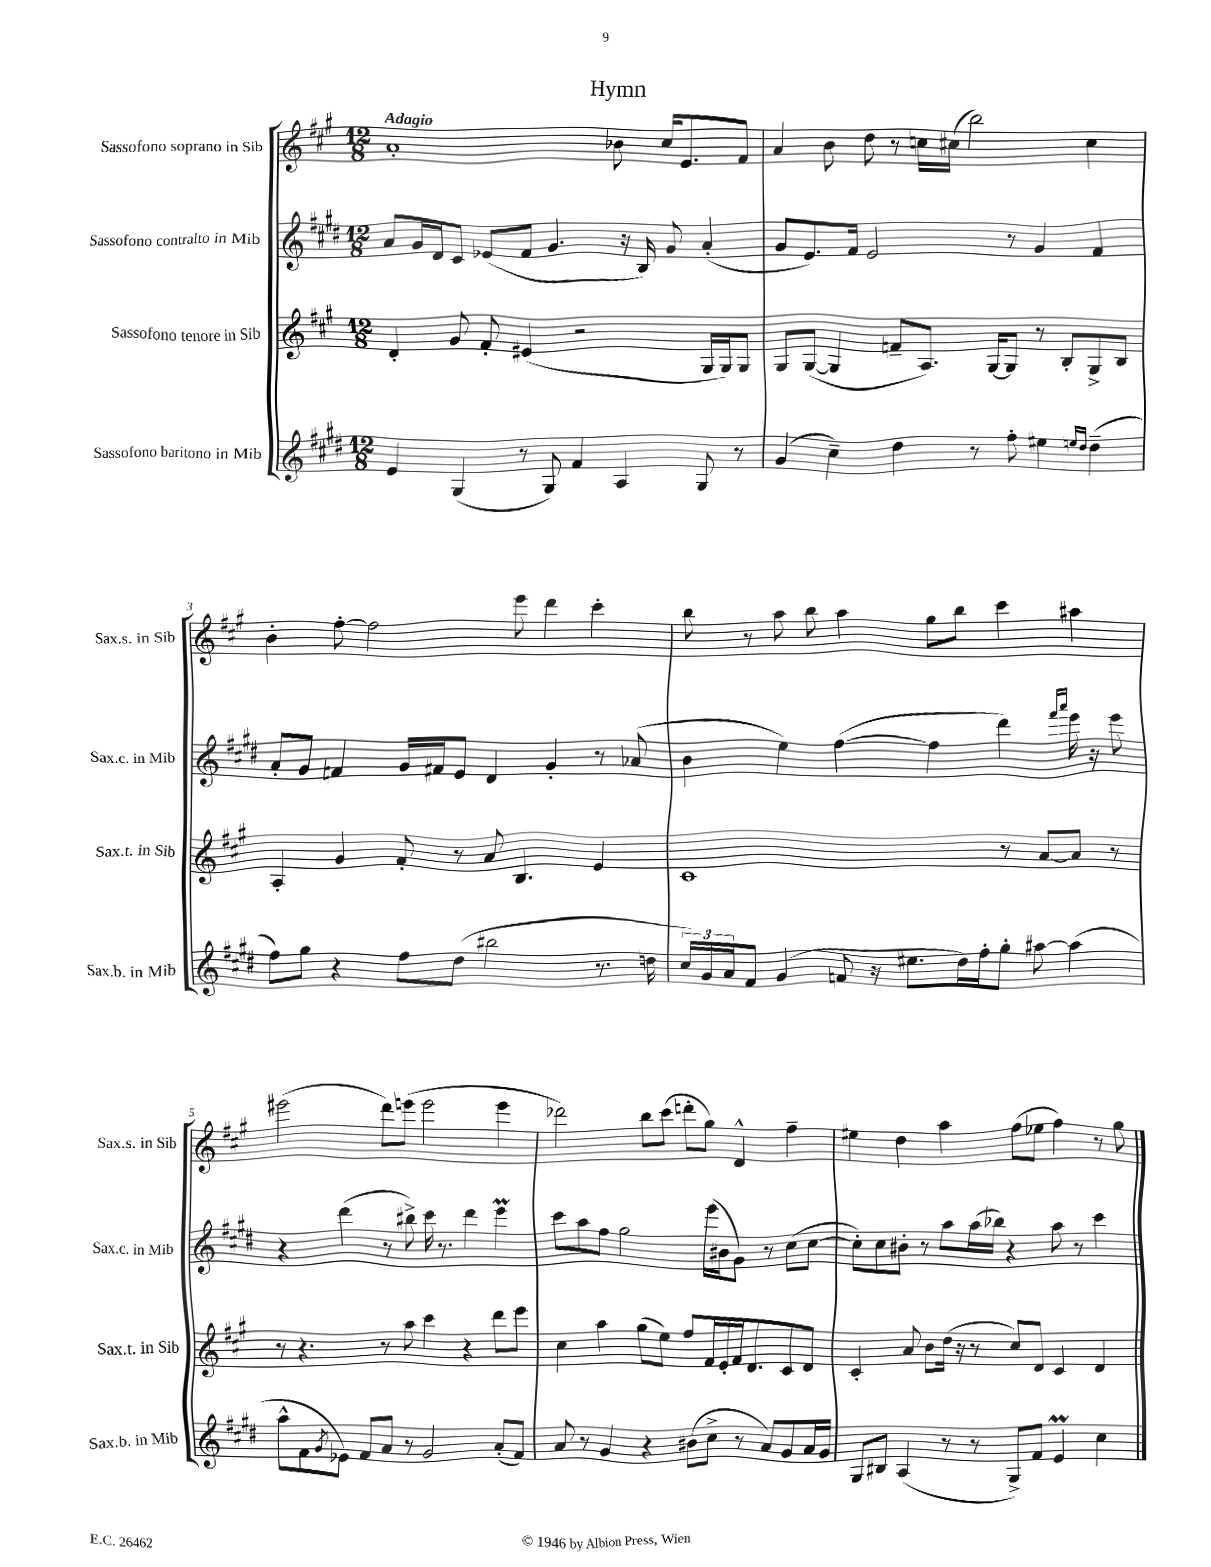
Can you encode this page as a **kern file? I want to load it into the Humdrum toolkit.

**kern	**kern	**kern	**kern
*part4	*part3	*part2	*part1
*staff4	*staff3	*staff2	*staff1
*I"Sassofono baritono in Mib	*I"Sassofono tenore in Sib	*I"Sassofono contralto in Mib	*I"Sassofono soprano in Sib
*I'Sax.b. in Mib	*I'Sax.t. in Sib	*I'Sax.c. in Mib	*I'Sax.s. in Sib
*clefG2	*clefG2	*clefG2	*clefG2
*k[f#c#g#d#]	*k[f#c#g#]	*k[f#c#g#d#]	*k[f#c#g#]
*M12/8	*M12/8	*M12/8	*M12/8
=1	=1	=1	=1
!	!	!	!LO:TX:a:B:t=Adagio
4e/	4d'/	8a/L	1a'
.	.	16g#/L	.
.	.	16d#/J	.
(4G#/	8g#/	8c#/J	.
.	8f#'/	(8e-X/L	.
8r	(4e#X/	8f#/J	.
8G#/)	.	4.g#/	.
4f#/	2r	.	.
4A/	.	16r	8b-X\
.	.	16B/)	.
.	.	8g#/	16cc#/KL
.	.	.	8.e/
8G#/	16G#/LL	(4a'/	.
.	16G#/J)	.	.
8r	8G#/J	.	8f#/J
=2	=2	=2	=2
(4g#/	8G#/L	8g#/L	4a/
.	([8G#/J	8.e/)	.
4cc#~\)	4G#/]	.	8b\
.	.	16f#/Jk	.
.	.	2e/	8dd\
4dd#\	8fn~/L	.	8r
.	8.A/J)	.	16ccn\LL
.	.	.	(16cc#X\JJ
8r	.	.	2bb\)
.	[16G#/KL	.	.
8ff#'\	8G#/J]	8r	.
4ee#X\	8r	4g#/	.
.	8B'/L	.	.
16qqeen/LL	.	.	.
16qqdd#/JJ	.	.	.
(4dd#~\	8G#^/	4f#/	4cc#\
.	8B/J	.	.
!!LO:LB:g=z
=3	=3	=3	=3
8ff#\L)	4A'/	8a'/L	4b'\
8gg#\J	.	8g#/J	.
4r	4g#/	4fn/	[8ff#'\
.	.	.	2ff#\]
8ff#\L	8f#'/	16g#/LL	.
.	.	16f#X/J	.
(8dd#\J	8r	8e/J	.
2bb#X\	8a/	4d#/	.
.	4.B/	.	8eee\
.	.	4g#'/	4ddd\
8.r	4e/	8r	4ccc#'\
.	.	(8a-X/	.
16ddn\	.	.	.
=4	=4	=4	=4
24cc#/LL)	1c#	4b\	8bb\
24g#/	.	.	.
24a/J	.	.	.
8f#/J	.	.	8r
(4g#/	.	4ee\)	8aa\
.	.	.	8bb\
8fn/	.	([4ff#\	4aa\
16r	.	.	.
8.ee#X\L	.	.	.
.	.	4ff#\]	8gg#\L
16dd#\L)	.	.	8bb\J
16ff#'\J	.	.	.
8gg#'\J	8r	4ddd#\)	4ccc#\
[8aa#X\	[8a/L	.	.
.	.	16qqfff#/LL	.
.	.	16qqaaa/JJ	.
(4aa#\]	8a/J]	16eee\	4aa#X\
.	.	16r	.
.	8r	8eee\	.
!!LO:LB:g=z
=5	=5	=5	=5
8aa^^\L	8r	4r	(2eee#X\
8f#\	4.r	.	.
8qg#/	.	.	.
8e-X\J)	.	(4ddd#\	.
8f#/L	.	.	.
8a/J	8r	8r	8ddd\L)
8r	8aa\	8bb#X^\)	(8eeen\J
2g#/	4ccc#\	16ccc#\	2eee\
.	.	8.r	.
.	4r	4ddd#\	.
(8a'/L	8ddd\L	4eeeM\	4eee\
8f#/J)	8eee\J	.	.
=6	=6	=6	=6
8a/	4cc#\	8ccc#\L	2ddd-X\)
8r	.	8aa\	.
4g#/	4aa\	8ff#\J	.
.	.	2gg#\	.
4r	(8gg#\L	.	8bb\L
.	8ee\J)	.	(8ccc#\J
(8b#X\L	8ff#/L	.	8dddn'\L
8cc#^\J	16f#/L	(16eee\LL	8gg#\J)
.	16e'/	16b#X\J	.
8r	16f#/J	8g#\J)	4d^^/
.	8.d/	.	.
8a/L)	.	8r	.
8g#/	8c#/	(8cc#\L	4ff#~\
16a/L	8d/J	[8cc#\J	.
16g#/JJ	.	.	.
=7	=7	=7	=7
8G#/L	4c#'/	8cc#'\L])	4ee#X\
8B#X/J	.	8cc#\	.
(4A/	8a/	8b#X'\J	4dd\
.	8b\L	8r	.
8r	(16dd\Jk	8aa\L	4aa\
.	16r	.	.
8r	8r	(16aa\L	.
.	.	16bb-X\JJ)	.
8G#^/L)	8cc#/L)	4r	(8ff#\L
8f#/J	8d/J	.	8ee-X\J
4eM/	4c#/	8aa\	4ff#\)
.	.	8r	.
4cc#\	4d/	4ccc#\	8r
.	.	.	8gg#\
==	==	==	==
*-	*-	*-	*-
